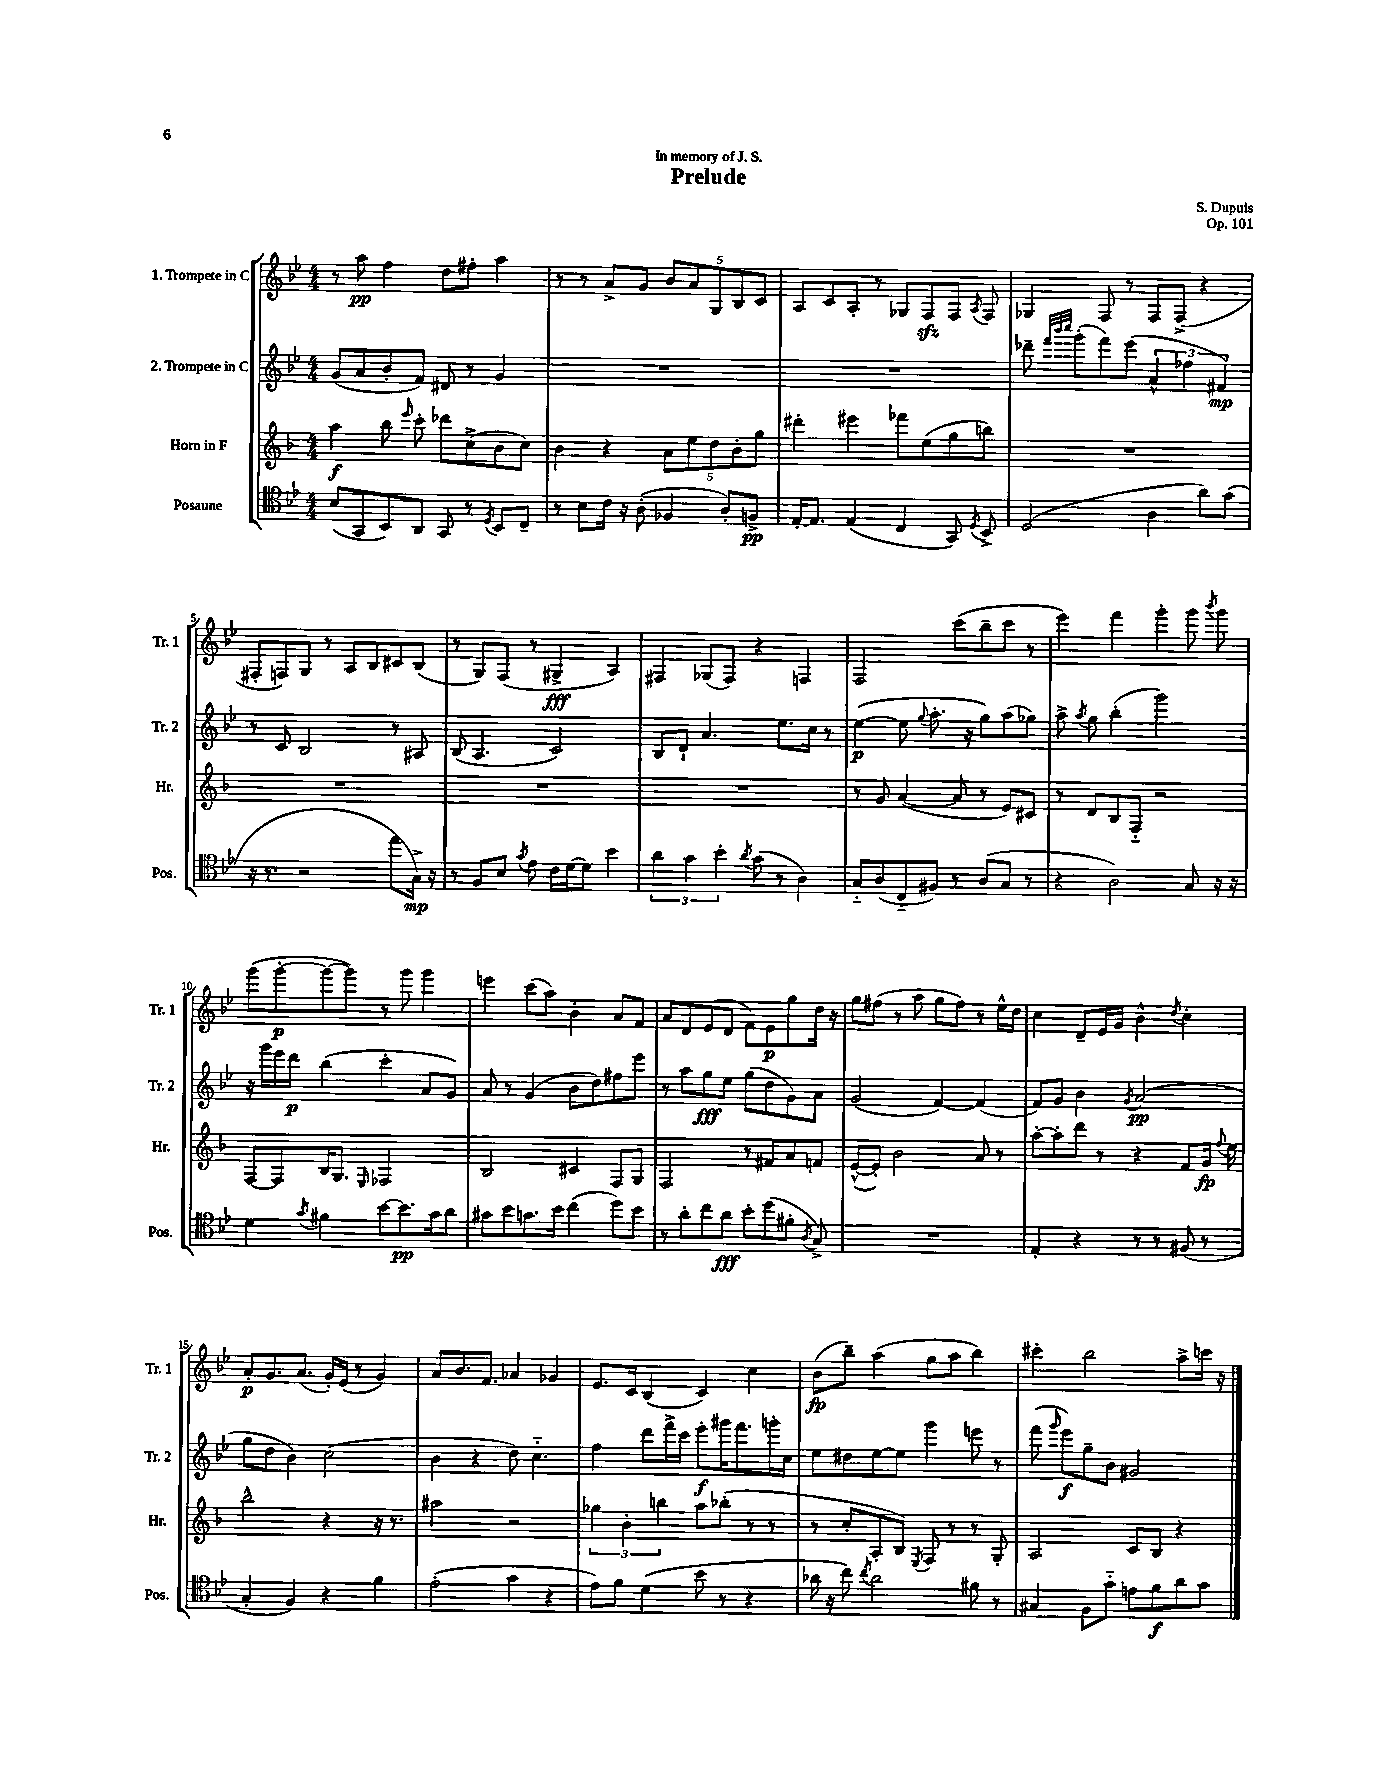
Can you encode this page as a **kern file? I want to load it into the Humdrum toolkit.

**kern	**dynam	**kern	**dynam	**kern	**dynam	**kern	**dynam
*part4	*part4	*part3	*part3	*part2	*part2	*part1	*part1
*staff4	*staff4	*staff3	*staff3	*staff2	*staff2	*staff1	*staff1
*I"Posaune	*	*I"Horn in F	*	*I"2. Trompete in C	*	*I"1. Trompete in C	*
*I'Pos.	*	*I'Hr.	*	*I'Tr. 2	*	*I'Tr. 1	*
*clefC4	*	*clefG2	*	*clefG2	*	*clefG2	*
*k[b-e-]	*	*k[b-]	*	*k[b-e-]	*	*k[b-e-]	*
*M4/4	*	*M4/4	*	*M4/4	*	*M4/4	*
=1	=1	=1	=1	=1	=1	=1	=1
(8B-/L	.	4aa\	f	(8g/L	.	8r	.
8GG/	.	.	.	8a/	.	8aa\	pp
8BB-/)	.	8bb-\	.	8b-'/	.	4ff\	.
.	.	16qqeee/	.	.	.	.	.
8AA/J	.	8ccc'\	.	8f/J)	.	.	.
8GG/	.	8ddd-X\L	.	8d#X/	.	8dd\L	.
8r	.	(8cc^\	.	8r	.	8ff#X'\J	.
8qD/	.	.	.	.	.	.	.
8BB-/L	.	8b-\	.	4g/	.	4aa\	.
8C~/J	.	8cc\J)	.	.	.	.	.
=2	=2	=2	=2	=2	=2	=2	=2
8r	.	4b-\	.	1r	.	8r	.
8B-\L	.	.	.	.	.	8r	.
16c\Jk	.	4r	.	.	.	8a^/L	.
16r	.	.	.	.	.	.	.
(8A'\	.	.	.	.	.	8g/J	.
4F-X/	.	10a\L	.	.	.	10b-/L	.
.	.	10ee\	.	.	.	10a/	.
.	.	10dd\	.	.	.	10G/	.
8A'/L)	.	.	.	.	.	.	.
.	.	10b-'\	.	.	.	10B-/	.
8Fn^/J	pp	.	.	.	.	.	.
.	.	10gg\J	.	.	.	10c/J	.
=3	=3	=3	=3	=3	=3	=3	=3
[16E-'/KL	.	4ddd#X'\	.	1r	.	8A/L	.
8.E-/J]	.	.	.	.	.	.	.
.	.	.	.	.	.	8c/	.
(4E-/	.	4eee#X\	.	.	.	8A'/J	.
.	.	.	.	.	.	8r	.
4C/	.	8fff-X\L	.	.	.	8G-X/L	.
.	.	(8ee\	.	.	.	8Fzz/	.
8GG/)	.	8gg\	.	.	.	8F/J	.
8qD/	.	.	.	.	.	8qA/	.
8BB-^/	.	8bbn\J)	.	.	.	8F/	.
=4	=4	=4	=4	=4	=4	=4	=4
(2D/	.	1r	.	8ddd-X~\	.	4G-X/	.
.	.	.	.	32qqfff/LLL	.	.	.
.	.	.	.	32qqbbb-/	.	.	.
.	.	.	.	32qqcccc/JJJ	.	.	.
.	.	.	.	(8ggg'\L	.	.	.
.	.	.	.	8fff\)	.	8F/	.
.	.	.	.	(8eee-\J	.	8r	.
4A\	.	.	.	6a^^/	.	8F/L	.
.	.	.	.	.	.	(8F^/J	.
.	.	.	.	6ff-X\	.	.	.
8a\L)	.	.	.	.	.	4r	.
.	.	.	.	6f#X/)	mp	.	.
(8g\J	.	.	.	.	.	.	.
!!LO:LB:g=z
=5	=5	=5	=5	=5	=5	=5	=5
16r	.	1r	.	8r	.	8F#X'/L	.
8.r	.	.	.	.	.	.	.
.	.	.	.	8c/	.	8Fn/)	.
2r	.	.	.	2B-/	.	8G/J	.
.	.	.	.	.	.	8r	.
.	.	.	.	.	.	8A/L	.
.	.	.	.	.	.	8B-/	.
8ee-\L	.	.	.	8r	.	8c#X/	.
16G^\Jk)	mp	.	.	8A#X/	.	(8B-/J	.
16r	.	.	.	.	.	.	.
=6	=6	=6	=6	=6	=6	=6	=6
8r	.	1r	.	(8B-/	.	8r	.
8F/L	.	.	.	4.A/	.	8G/L)	.
8B-/J	.	.	.	.	.	(8F/J	.
8qg/	.	.	.	.	.	.	.
8e-\	.	.	.	.	.	8r	.
16c\LL	.	.	.	2c/)	.	4G#X^/	fff
[16d\J	.	.	.	.	.	.	.
8d\J]	.	.	.	.	.	.	.
4b-\	.	.	.	.	.	4A/)	.
=7	=7	=7	=7	=7	=7	=7	=7
6a\	.	1r	.	8B-/L	.	4F#X/	.
.	.	.	.	8d`/J	.	.	.
6g\	.	.	.	.	.	.	.
.	.	.	.	4.a/	.	(8G-X/L	.
6b-'\	.	.	.	.	.	.	.
.	.	.	.	.	.	8F#/J)	.
8qa/	.	.	.	.	.	.	.
(8g\	.	.	.	.	.	4r	.
8r	.	.	.	8.ee-\L	.	.	.
4A\)	.	.	.	.	.	4Fn/	.
.	.	.	.	16cc\Jk	.	.	.
.	.	.	.	8r	.	.	.
=8	=8	=8	=8	=8	=8	=8	=8
8G/L	.	8r	.	([4ee-\	p	2F/	.
(8A/	.	8g/	.	.	.	.	.
8C/	.	([4a/	.	8ee-\]	.	.	.
.	.	.	.	8qqgg/	.	.	.
8F#X/J)	.	.	.	8.aa'\	.	.	.
8r	.	8a/]	.	.	.	(8ccc\L	.
.	.	.	.	16r	.	.	.
(8A/L	.	8r	.	8gg\L)	.	8bb-~\	.
8G/J	.	8e/L)	.	(8aa\	.	8ccc\J	.
8r	.	8c#X/J	.	8gg-X\J)	.	8r	.
=9	=9	=9	=9	=9	=9	=9	=9
4r	.	8r	.	8aa^\	.	4eee-\)	.
.	.	.	.	8qaa/	.	.	.
.	.	8d/L	.	8gg\	.	.	.
2A\)	.	8B-/	.	(4bb-'\	.	4fff\	.
.	.	8F/J	.	.	.	.	.
.	.	2r	.	2ggg\)	.	4ggg'\	.
8G/	.	.	.	.	.	8ggg\	.
.	.	.	.	.	.	8qbbb-/	.
16r	.	.	.	.	.	8ggg\	.
16r	.	.	.	.	.	.	.
!!LO:LB:g=z
=10	=10	=10	=10	=10	=10	=10	=10
4d\	.	[8F/L	.	16r	.	(8ggg\L	.
.	.	.	.	16ggg\LL	.	.	.
.	.	8F/]	.	16eee-\	.	[8ggg'\	p
.	.	.	.	16ddd\JJ	p	.	.
8qg/	.	.	.	.	.	.	.
4f#X\	.	16B-/K	.	(4bb-\	.	8ggg\_	.
.	.	8.G/J	.	.	.	.	.
.	.	.	.	.	.	8ggg\J])	.
.	.	16qqE/	.	.	.	.	.
[8b-\L	.	2F-X/	.	4ccc'\	.	8r	.
8.b-\]	pp	.	.	.	.	8ggg\	.
.	.	.	.	8a/L	.	4ggg\	.
16g\k	.	.	.	.	.	.	.
8a\J	.	.	.	8g/J)	.	.	.
=11	=11	=11	=11	=11	=11	=11	=11
8g#X\L	.	2B-/	.	8a/	.	4eeen\	.
8b-\	.	.	.	8r	.	.	.
8.gn\	.	.	.	(4g/	.	(8ccc\L	.
.	.	.	.	.	.	8aa\J)	.
16b-\Jk	.	.	.	.	.	.	.
(4cc\	.	4c#X/	.	8b-\L	.	4b-'\	.
.	.	.	.	8dd\)	.	.	.
8dd\L)	.	8F/L	.	8ff#X\	.	8a/L	.
8b-\J	.	8G/J	.	8eee-\J	.	8f/J	.
=12	=12	=12	=12	=12	=12	=12	=12
8r	.	2F/	.	8r	.	8a/L	.
8a'\L	.	.	.	8aa\L	.	8d/	.
8cc\	.	.	.	8gg\	fff	(8e-/	.
8a\J	fff	.	.	8ee-\J	.	8d/J	.
8b-'\L	.	8r	.	(8gg\L	.	8f\L)	.
(8dd\	.	8f#X/L	.	8dd\	.	8e-\	p
8f#X'\J	.	8a/	.	8g\)	.	8gg\	.
8qA/	.	.	.	.	.	.	.
8G^/)	.	8fn/J	.	8a\J	.	16dd\Jk	.
.	.	.	.	.	.	16r	.
=13	=13	=13	=13	=13	=13	=13	=13
1r	.	([8e^^/L	.	(2g/	.	8gg\L	.
.	.	8e'/J])	.	.	.	(8ff#X\J	.
.	.	2b-\	.	.	.	8r	.
.	.	.	.	.	.	8aa\	.
.	.	.	.	[4f/)	.	8gg\L	.
.	.	.	.	.	.	8ff#\J)	.
.	.	8a/	.	(4f/]	.	8r	.
.	.	8r	.	.	.	16ee-^^\LL	.
.	.	.	.	.	.	16dd\JJ	.
=14	=14	=14	=14	=14	=14	=14	=14
4E-'/	.	[8aa'\L	.	8f/L)	.	4cc\	.
.	.	8aa'\]	.	8g/J	.	.	.
4r	.	8ddd\J	.	4b-\	.	8d~/L	.
.	.	8r	.	.	.	16e-/L	.
.	.	.	.	.	.	16g/JJ	.
.	.	.	.	8qg/	.	.	.
8r	.	4r	.	(2a/	pp	4b-^^\	.
8r	.	.	.	.	.	.	.
.	.	.	.	.	.	8qdd/	.
(8F#X/	.	8f/L	.	.	.	4cc'\	.
8r	.	16g/Jk	fp	.	.	.	.
.	.	8qqff/	.	.	.	.	.
.	.	16ee\	.	.	.	.	.
!!LO:LB:g=z
=15	=15	=15	=15	=15	=15	=15	=15
4G'/	.	2bb-^^\	.	8gg\L	.	8a'/L	p
.	.	.	.	8dd\J	.	8.g/	.
4F/)	.	.	.	4b-\)	.	.	.
.	.	.	.	.	.	(8.a/J	.
4r	.	4r	.	(2cc\	.	16g'/LL)	.
.	.	.	.	.	.	(16e-/JJ	.
.	.	.	.	.	.	8r	.
4f\	.	16r	.	.	.	4g/)	.
.	.	8.r	.	.	.	.	.
=16	=16	=16	=16	=16	=16	=16	=16
(2e-'\	.	2aa#X\	.	4b-\	.	8a/L	.
.	.	.	.	.	.	8.b-/	.
.	.	.	.	4r	.	.	.
.	.	.	.	.	.	8.f/J	.
4g\	.	2r	.	8dd\)	.	4a-X/	.
.	.	.	.	4.cc\	.	.	.
4r	.	.	.	.	.	4g-X/	.
=17	=17	=17	=17	=17	=17	=17	=17
8e-\L)	.	6gg-X\	.	4ff\	.	8.e-/L	.
8f\J	.	.	.	.	.	.	.
.	.	6b-'\	.	.	.	.	.
.	.	.	.	.	.	16c/Jk	.
(4d\	.	.	.	8ddd\L	.	(4B-/	.
.	.	6bbn\	.	.	.	.	.
.	.	.	.	16fff^\L	.	.	.
.	.	.	.	16ccc\JJ	.	.	.
8b-\	.	8aa\L	.	8eee-'\L	f	4c/)	.
8r	.	(8bb-X'\J	.	16ggg#X\K	.	.	.
.	.	.	.	8.fff\	.	.	.
4r	.	8r	.	.	.	4cc\	.
.	.	8r	.	16gggn'\L	.	.	.
.	.	.	.	16cc\JJ	.	.	.
=18	=18	=18	=18	=18	=18	=18	=18
16a-X\	.	8r	.	8ee-\L	.	(8b-\L	fp
16r	.	.	.	.	.	.	.
8cc\)	.	8cc'/L	.	8dd#X\	.	8bb-~\J)	.
8qcc/	.	.	.	.	.	.	.
2a-\	.	8A'/	.	[8ee-\	.	(4aa\	.
.	.	8B-/J)	.	8ee-\J]	.	.	.
.	.	8qE/	.	.	.	.	.
.	.	8F/	.	4ggg\	.	8gg\L	.
.	.	8r	.	.	.	8aa\J	.
8f#X\	.	8r	.	8eeen\	.	4bb-\)	.
8r	.	8G'/	.	8r	.	.	.
=19	=19	=19	=19	=19	=19	=19	=19
4G#X/	.	2A/	.	(8fff\	.	4ccc#X'\	.
.	.	.	.	16qqggg/	.	.	.
.	.	.	.	8eee-\L)	f	.	.
8F\L	.	.	.	8gg~\	.	2bb-\	.
8g\J	.	.	.	8b-\J	.	.	.
8en\L	.	8c/L	.	2g#X/	.	.	.
8f\	f	8B-/J	.	.	.	.	.
8a\	.	4r	.	.	.	8aa^\L	.
8g\J	.	.	.	.	.	16cccn\Jk	.
.	.	.	.	.	.	16r	.
==	==	==	==	==	==	==	==
*-	*-	*-	*-	*-	*-	*-	*-
